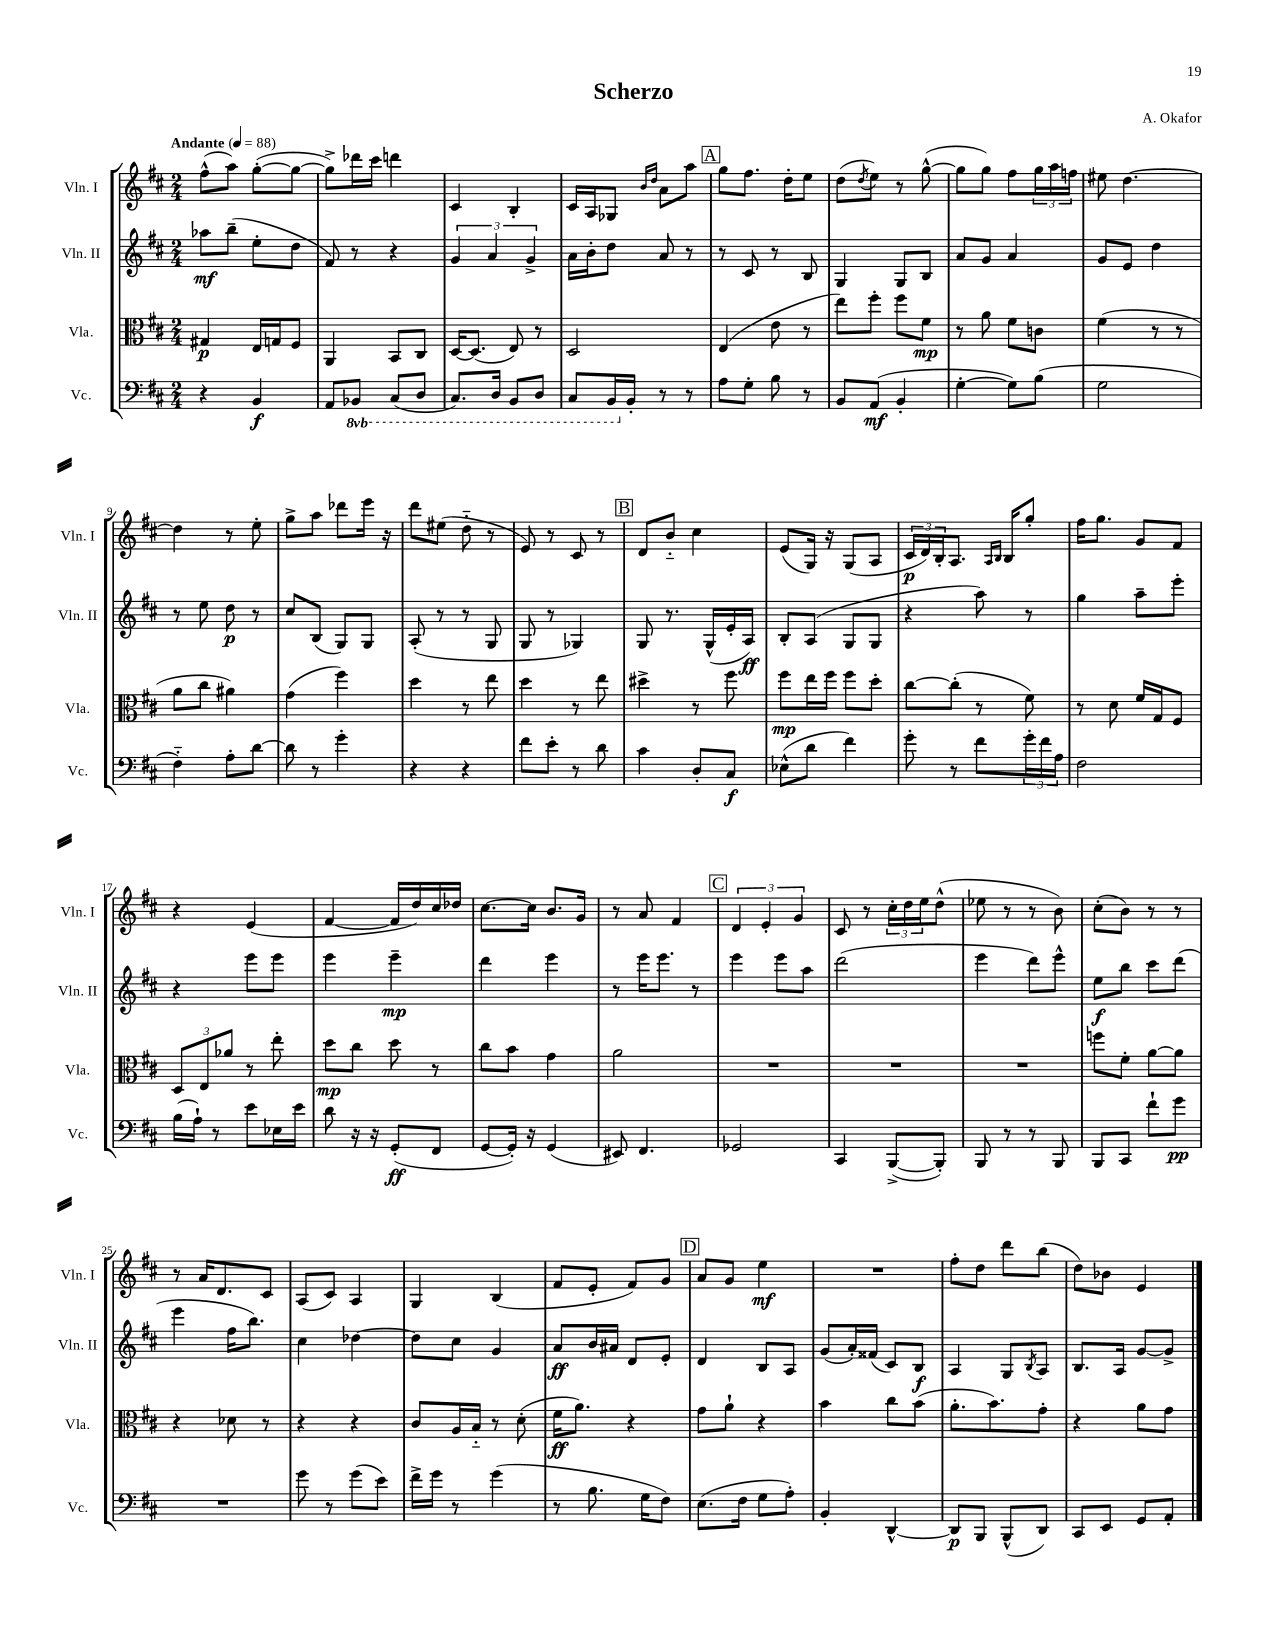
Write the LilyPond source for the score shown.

\header { title = "Scherzo" composer = "A. Okafor" }
<<
\new StaffGroup <<
\new Staff = "s0" \with { instrumentName = "Vln. I" shortInstrumentName = "Vln. I" } {
    \clef treble \key d \major \numericTimeSignature \time 2/4 \tempo "Andante" 4 = 88
    fis''8-^( a''8) g''8~-.( g''8~ |
    g''8->) des'''16 cis'''16 d'''4 |
    cis'4 b4-. |
    cis'16 a16 ges8 \grace { b'16 d''16 } a'8 a''8 |
    \mark \markup { \box "A" } g''8 fis''8. d''16-. e''8 |
    d''8( \acciaccatura { d''8 } e''8) r8 g''8~-^( |
    g''8 g''8) fis''8 \tuplet 3/2 { g''16 a''16 f''16 } |
    eis''8 d''4.~ |
    d''4 r8 e''8-. |
    g''8-> a''8 des'''8 e'''16 r16 |
    d'''8 eis''8( d''8-_ r8 |
    e'8) r8 cis'8 r8 |
    \mark \markup { \box "B" } d'8 b'8-_ cis''4 |
    e'8( g16) r16 g8( a8 |
    \tuplet 3/2 { cis'16\p d'16) b16-. } a8. \grace { a16 b16 } b16 g''8-. |
    fis''16 g''8. g'8 fis'8 |
    r4 e'4( |
    fis'4~ fis'16 d''16) cis''16 des''16 |
    cis''8.~ cis''16 b'8. g'16 |
    r8 a'8 fis'4 |
    \mark \markup { \box "C" } \tuplet 3/2 { d'4 e'4-. g'4 } |
    cis'8 r8 \tuplet 3/2 { cis''16-. d''16 e''16 } d''8-^( |
    ees''8 r8 r8 b'8) |
    cis''8-.( b'8) r8 r8 |
    r8 a'16 d'8. cis'8 |
    a8( cis'8) a4 |
    g4 b4( |
    fis'8 e'8-. fis'8) g'8 |
    \mark \markup { \box "D" } a'8 g'8 e''4\mf |
    R2 |
    fis''8-. d''8 d'''8 b''8( |
    d''8) bes'8 e'4 \bar "|." |
}
\new Staff = "s1" \with { instrumentName = "Vln. II" shortInstrumentName = "Vln. II" } {
    \clef treble \key d \major \numericTimeSignature \time 2/4
    aes''8\mf b''8--( e''8-. d''8 |
    fis'8) r8 r4 |
    \tuplet 3/2 { g'4 a'4 g'4-> } |
    a'16 b'16-. d''8 a'8 r8 |
    \mark \markup { \box "A" } r8 cis'8 r8 b8 |
    g4 g8 b8 |
    a'8 g'8 a'4 |
    g'8 e'8 d''4 |
    r8 e''8 d''8\p r8 |
    cis''8 b8( g8) g8 |
    a8-.( r8 r8 g8 |
    g8 r8 ges4) |
    \mark \markup { \box "B" } g8 r8. g16-^( e'16-. a16\ff) |
    b8-. a8( g8 g8 |
    r4 a''8) r8 |
    g''4 a''8-- e'''8-. |
    r4 e'''8 e'''8 |
    e'''4 e'''4--\mp |
    d'''4 e'''4 |
    r8 e'''16 e'''8. r8 |
    \mark \markup { \box "C" } e'''4 e'''8 a''8 |
    d'''2( |
    e'''4 d'''8) e'''8-^ |
    e''8\f b''8 cis'''8 d'''8( |
    e'''4 fis''16 b''8.) |
    cis''4 des''4~ |
    des''8 cis''8 g'4 |
    a'8\ff b'16 ais'16 d'8 e'8-. |
    \mark \markup { \box "D" } d'4 b8 a8 |
    g'8( a'16-.) fisis'16( cis'8) b8\f |
    a4 g8 \acciaccatura { b8 } a8 |
    b8. a16 g'8~ g'8-> \bar "|." |
}
\new Staff = "s2" \with { instrumentName = "Vla." shortInstrumentName = "Vla." } {
    \clef alto \key d \major \numericTimeSignature \time 2/4
    gis4\p e16 g16 fis8 |
    a,4 b,8 cis8 |
    d16~ d8.( e8) r8 |
    d2 |
    \mark \markup { \box "A" } e4( e'8 r8 |
    e''8) fis''8-. fis''8 fis'8\mp |
    r8 a'8 fis'8 c'8 |
    fis'4( r8 r8 |
    a'8 cis''8 ais'4) |
    g'4( fis''4) |
    d''4 r8 e''8 |
    d''4 r8 e''8 |
    \mark \markup { \box "B" } dis''4-> r8 fis''8 |
    fis''8\mp e''16 fis''16 fis''8 d''8-. |
    cis''8~ cis''8-.( r8 fis'8) |
    r8 d'8 fis'16 g16 fis8 |
    \tuplet 3/2 { d8 e8 aes'8 } r8 e''8-. |
    d''8\mp cis''8 d''8 r8 |
    cis''8 b'8 g'4 |
    a'2 |
    \mark \markup { \box "C" } R2 |
    R2 |
    R2 |
    f''8 fis'8-. a'8~ a'8 |
    r4 des'8 r8 |
    r4 r4 |
    cis'8 a16 b16-_ r8 d'8-.( |
    fis'16\ff a'8.) r4 |
    \mark \markup { \box "D" } g'8 a'8-! r4 |
    b'4 cis''8 b'8( |
    a'8.-. b'8.) g'8-. |
    r4 a'8 g'8 \bar "|." |
}
\new Staff = "s3" \with { instrumentName = "Vc." shortInstrumentName = "Vc." } {
    \clef bass \key d \major \numericTimeSignature \time 2/4 \set Staff.ottavationMarkups = #ottavation-simple-ordinals
    r4 b,4\f |
    a,8 \ottava #-1 bes,,8 cis,8( d,8 |
    cis,8.) d,16 b,,8 d,8 |
    cis,8 b,,16 \ottava #0 b,16-. r8 r8 |
    \mark \markup { \box "A" } a8 g8-. b8 r8 |
    b,8 a,8\mf( b,4-. |
    g4~-. g8) b8( |
    g2 |
    fis4-_) a8-. d'8~ |
    d'8 r8 g'4-. |
    r4 r4 |
    fis'8 e'8-. r8 d'8 |
    \mark \markup { \box "B" } cis'4 d8-. cis8\f |
    ees8-^( d'8 fis'4) |
    g'8-. r8 fis'8 \tuplet 3/2 { g'16-. fis'16 a16 } |
    fis2 |
    b16( a16-!) r8 e'8 ees16 e'16 |
    d'8 r16 r16 g,8-.\ff( fis,8 |
    g,8~ g,16-.) r16 g,4( |
    eis,8) fis,4. |
    \mark \markup { \box "C" } ges,2 |
    cis,4 b,,8~->( b,,8-.) |
    b,,8 r8 r8 b,,8 |
    b,,8 cis,8 fis'8-! g'8\pp |
    R2 |
    g'8 r8 g'8( e'8) |
    fis'16-> g'16 r8 g'4( |
    r8 b8. g16 fis8) |
    \mark \markup { \box "D" } e8.( fis16 g8 a8-.) |
    b,4-. d,4~-^ |
    d,8\p b,,8 b,,8-^( d,8) |
    cis,8 e,8 g,8 a,8-. \bar "|." |
}
>>
>>
